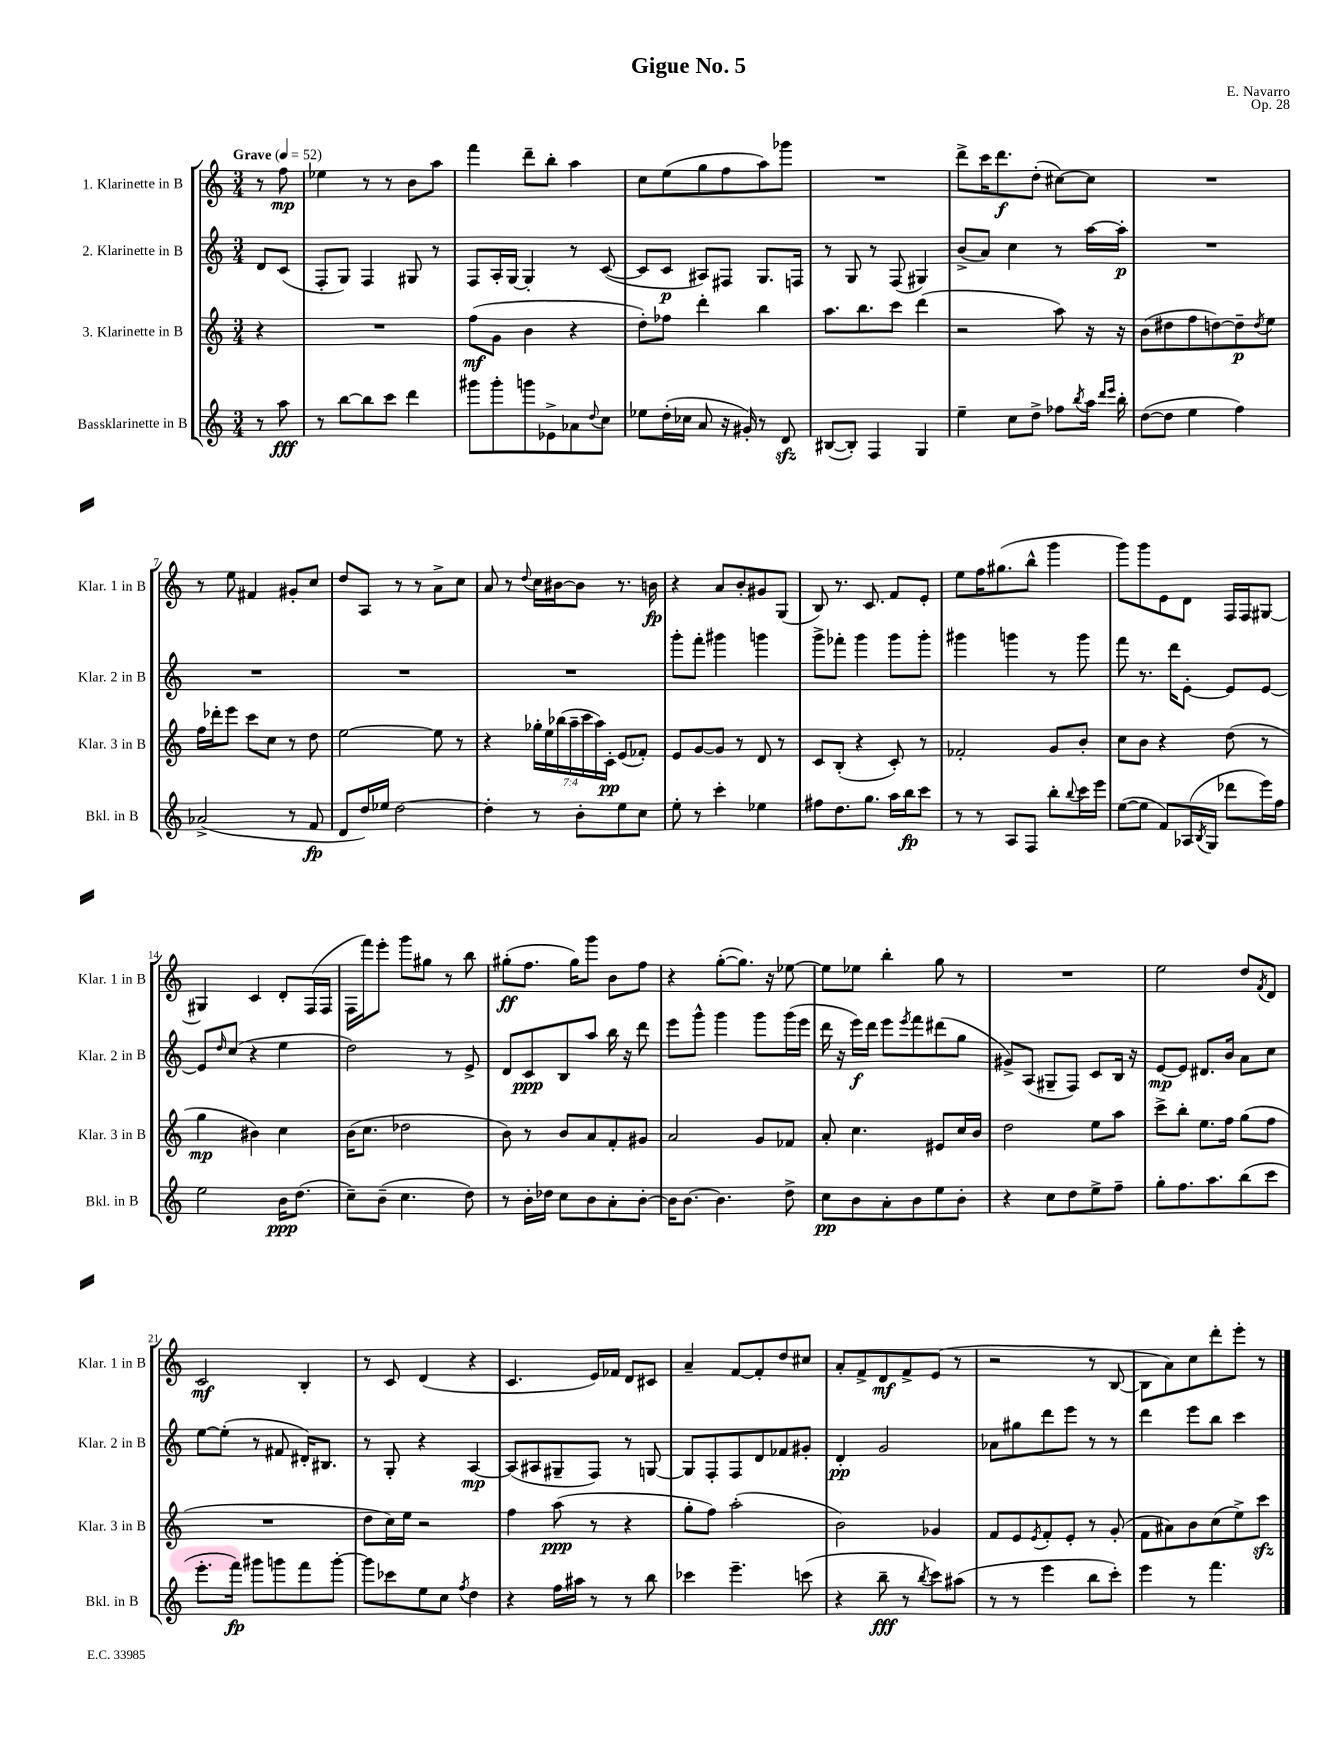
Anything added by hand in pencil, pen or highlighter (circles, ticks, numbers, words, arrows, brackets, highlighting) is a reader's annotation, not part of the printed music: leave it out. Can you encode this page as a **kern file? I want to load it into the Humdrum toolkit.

**kern	**kern	**kern	**kern
*staff4	*staff3	*staff2	*staff1
*clefG2	*clefG2	*clefG2	*clefG2
*k[]	*k[]	*k[]	*k[]
*M3/4	*M3/4	*M3/4	*M3/4
*MM52	*MM52	*MM52	*MM52
8r	4r	8d	8r
8aa	.	(8c	8ff
=	=	=	=
8r	2.r	8F'	4ee-
[8bb	.	8G)	.
8bb]	.	4F	8r
8ccc	.	.	8r
4ddd	.	8G#	8b
.	.	8r	8aa
=	=	=	=
8ggg#	(8ff	8F	4fff
8ggg#'	8g	16A'	.
.	.	[16G	.
8ggg	4b	4G']	8ddd~
8e-^	.	.	8bb'
8a-	4r	8r	4aa
8qqdd	.	.	.
8cc	.	([8c	.
=	=	=	=
8ee-	8dd')	8c]	8cc
(16dd'	8ff-	8c	(8ee
16cc-	.	.	.
8a	4ddd'	8A#)	8gg
16r	.	8F#	8ff
16g#')	.	.	.
8r	4bb	8.G	8aa)
8d	.	.	8ggg-
.	.	16F	.
=	=	=	=
([8B#	8.aa	8r	2.r
8B#'])	.	8G	.
.	8.bb	.	.
4F	.	8r	.
.	8ccc	(8F	.
4G	(4ddd	4G#)	.
=	=	=	=
4ee~	2r	(8b^	8ddd^
.	.	8a)	16ccc
.	.	.	8.ddd
8cc	.	4cc	.
8dd^	.	.	(8dd'
8ff-	8aa)	8r	[8cc#)
8qbb	.	.	.
16aa	16r	[16aa	8cc#]
16qqddd	.	.	.
16qqeee	.	.	.
16bb'	16r	16aa']	.
=	=	=	=
([8dd	(8b	2.r	2.r
8dd]	8dd#	.	.
4ee	8ff	.	.
.	[8dd)	.	.
4ff)	8dd~]	.	.
.	8qdd	.	.
.	8ee	.	.
=	=	=	=
(2a-^	16ff	2.r	8r
.	16ddd-'	.	.
.	8eee	.	8ee
.	8ccc	.	4f#
.	8cc	.	.
8r	8r	.	8g#'
8f	8dd	.	8cc
=	=	=	=
8d	[2ee	2.r	8dd
16dd)	.	.	8A
16ee-	.	.	.
[2dd	.	.	8r
.	.	.	8r
.	8ee]	.	8a^
.	8r	.	8cc
=	=	=	=
4dd']	4r	2.r	8a
.	.	.	8r
.	.	.	8qqdd
8r	28gg-'	.	16cc
.	28ee	.	.
.	.	.	[16b#
.	(28bb-	.	.
.	28aa~	.	.
8b'	.	.	8b#]
.	28ccc	.	.
.	28aa)	.	.
.	28c'	.	.
8ee	(8e	.	8.r
8cc	8f-')	.	.
.	.	.	16b
=	=	=	=
8ee'	8e	8ggg'	4r
8r	[8g	8fff'	.
4ccc'	8g]	4ggg#	8a
.	8r	.	8b'
4ee-	8d	4ggg	8g#
.	8r	.	(8G
=	=	=	=
8ff#	8c	8ggg^	8B)
8.dd	(8B'	8fff-'	8.r
.	4r	4ggg	.
8.gg	.	.	8.c
16aa	8c')	8ggg	8f
16bb	.	.	.
8ccc	8r	8ggg'	8e'
=	=	=	=
8r	2f-'	4ggg#	8ee
8r	.	.	16ff
.	.	.	(8.gg#
8A	.	4ggg	.
8F	.	.	8bb^^
8bb'	8g	8r	4ggg
8qqbb	.	.	.
16ccc	8b'	8ggg	.
16eee	.	.	.
=	=	=	=
([8ee	8cc	8fff	8ggg)
8ee]	8b	8.r	8ggg
8f)	4r	.	8e
.	.	16ddd	.
(16A-	.	[8e'	8d
8qB	.	.	.
16G	.	.	.
8ddd-	(8dd	8e]	16F
.	.	.	16F
16eee)	8r	[8e	[8G#
16ff	.	.	.
=	=	=	=
2ee	4gg	8e]	4G#]
.	.	16qqdd	.
.	.	(8cc	.
.	4b#)	4r	4c
16b	4cc	4ee	8d'
(8.dd	.	.	.
.	.	.	(16F
.	.	.	16F
=	=	=	=
8cc~)	(16b	2dd)	16F
.	8.cc	.	16fff)
(8b~	.	.	8eee'
4.cc	2dd-	.	8ggg
.	.	.	8gg#
.	.	8r	8r
8dd)	.	8e^	8bb
=	=	=	=
8r	8b)	8d	(8gg#'
16b'	8r	8c	8.ff
16dd-	.	.	.
8cc	8b	8B	.
.	.	.	16gg#)
8b	8a	8aa	8ggg
8a'	8f'	16bb	8b
.	.	16r	.
[8b'	8g#	8ddd	8ff
=	=	=	=
16b]	2a	8eee	4r
[8.b	.	.	.
.	.	8ggg^^	.
4.b]	.	4ggg	([8gg'
.	.	.	8.gg])
.	8g	8ggg	.
.	.	.	16r
8dd^	8f-	(16ggg	[8ee-
.	.	16eee	.
=	=	=	=
8cc	8a'	16ddd	8ee-]
.	.	16r	.
8b	4.cc	16eee)	8ee-
.	.	16ddd	.
8a'	.	8eee	4bb'
.	.	8qeee	.
8b	.	8fff	.
8ee	8e#	(8ddd#	8gg
8b'	16cc	8gg	8r
.	16b	.	.
=	=	=	=
4r	2dd	8g#^)	2.r
.	.	(8A	.
8cc	.	8G#~	.
8dd	.	8F)	.
8ee^	8ee	8c	.
8ff~	8aa	16B	.
.	.	16r	.
=	=	=	=
8gg'	8ccc^	[8e	2ee
8.ff	8bb'	8e]	.
.	8.ee	8.d#	.
8.aa	.	.	.
.	16ff	16b	.
(8bb	(8gg	8a	8dd
.	.	.	8qf
8ccc	8ff	8cc	8d
=	=	=	=
8.eee'	2.r	[8ee	2c
.	.	(8ee']	.
16fff)	.	.	.
8ggg#	.	8r	.
8ggg	.	8f#	.
8fff	.	16d#')	4B'
.	.	8.B#	.
[8ggg'	.	.	.
=	=	=	=
8ggg]	8dd	8r	8r
8ccc-	16cc)	8G'	8c
.	16ee	.	.
8ee	2r	4r	(4d
8cc	.	.	.
8qff	.	.	.
4dd	.	[4A	4r
=	=	=	=
4r	4ff	(8A]	4.c
.	.	8A#	.
16ff	(8aa	8G#~	.
16aa#	.	.	.
8r	8r	8F)	16e)
.	.	.	16f-
8r	4r	8r	8d
8bb	.	[8G	8c#
=	=	=	=
4ccc-	8gg'	8G]	4a~
.	8ff)	8F'	.
4.eee~	(2aa'	8F	[8f
.	.	8d	8f']
.	.	8f-	8dd
(8ccc	.	8g#'	8cc#
=	=	=	=
4r	2b)	4d'	8a'
.	.	.	8f^
8bb~	.	2g	8d
8r	.	.	8f^
8qbb	.	.	.
8ccc)	4g-	.	(8e
(8aa#	.	.	8r
=	=	=	=
8r	8f	8a-	2r
8r	8e	8gg#	.
.	8qe	.	.
4eee	8f'	8ddd	.
.	8e'	8eee	.
8bb	8r	8r	8r
8ccc')	(8g'	8r	[8B
=	=	=	=
4eee	8f	4ddd	8B]
.	8a#)	.	8a)
8r	8b	8eee	8cc
4.fff	(8cc	8bb	8ddd'
.	8ee^)	4ccc	8eee'
.	8ccc	.	8r
==	==	==	==
*-	*-	*-	*-
